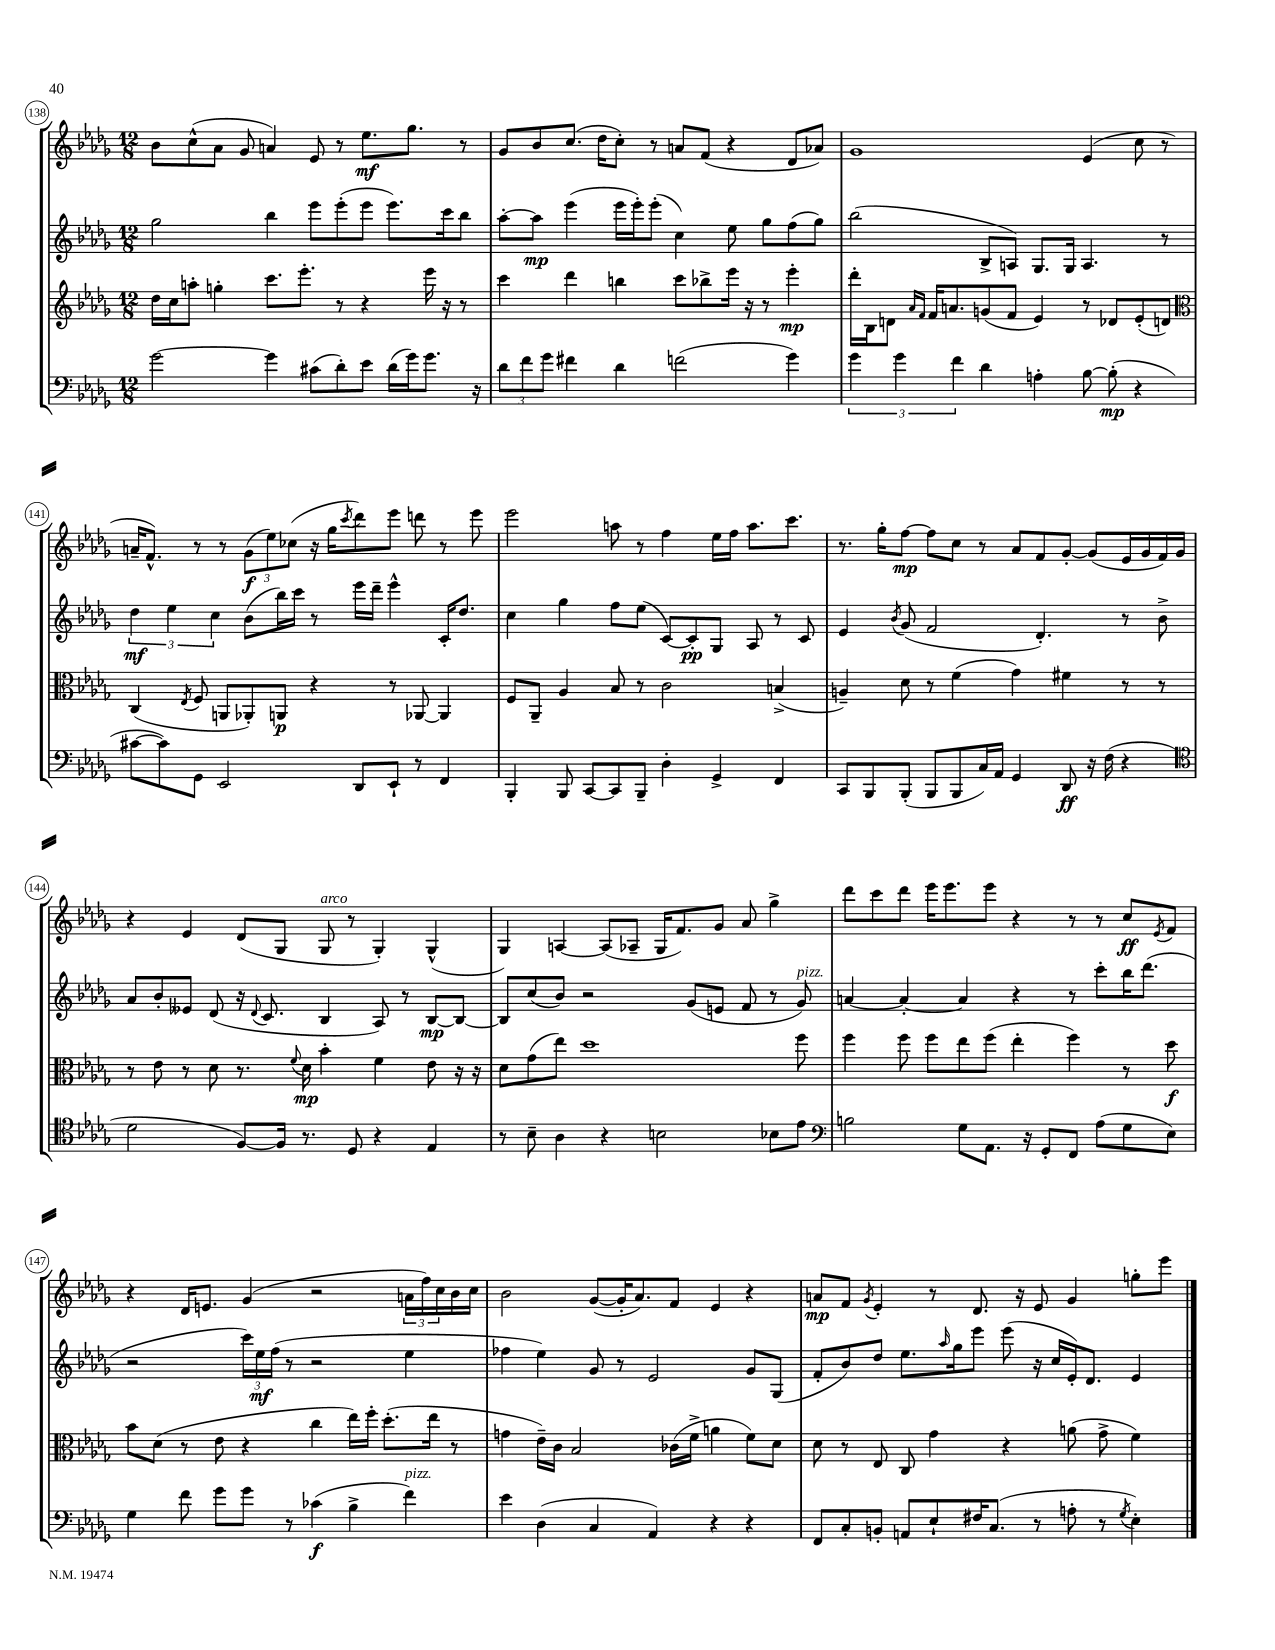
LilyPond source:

<<
\new StaffGroup <<
\new Staff = "s0" {
    \clef treble \key des \major \numericTimeSignature \time 12/8
    bes'8 c''8-^( aes'8 ges'8 a'4) ees'8 r8 ees''8.\mf ges''8. r8 |
    ges'8 bes'8 c''8.( des''16 c''8-.) r8 a'8 f'8( r4 des'8 aes'8) |
    ges'1 ees'4( c''8 r8 |
    a'16-- f'8.-^) r8 r8 \tuplet 3/2 { ges'8\f( ees''8) ces''8( } r16 ges''16 \acciaccatura { c'''8 } des'''8) ees'''8 d'''8 r8 ees'''8 |
    ees'''2 a''8 r8 f''4 ees''16 f''16 a''8. c'''8. |
    r8. ges''16-. f''8~\mp f''8 c''8 r8 aes'8 f'8 ges'8~-. ges'8( ees'16 ges'16 f'16) ges'16 |
    r4 ees'4 des'8( ges8 ges8^\markup { \italic "arco" } r8 ges4-.) ges4-^( |
    ges4) a4~ a8( aes8-- ges16 f'8.) ges'8 aes'8 ges''4-> |
    des'''8 c'''8 des'''8 ees'''16 ees'''8. ees'''8 r4 r8 r8 c''8\ff \acciaccatura { ees'8 } f'8 |
    r4 des'16 e'8. ges'4( r2 \tuplet 3/2 { a'16 f''16) c''16 } bes'16 c''16 |
    bes'2 ges'8~( ges'16-. aes'8.) f'8 ees'4 r4 |
    a'8\mp f'8 \acciaccatura { ges'8 } ees'4-. r8 des'8. r16 ees'8 ges'4 g''8-. ees'''8 \bar "|." |
}
\new Staff = "s1" {
    \clef treble \key des \major \numericTimeSignature \time 12/8
    ges''2 bes''4 ees'''8 ees'''8-.( ees'''8 ees'''8.) c'''16 bes''8 |
    aes''8~-. aes''8\mp ees'''4( ees'''16 ees'''16-.) ees'''8-.( c''4) ees''8 ges''8 f''8( ges''8) |
    bes''2( bes8-> a8) ges8. ges16 a4. r8 |
    \tuplet 3/2 { des''4\mf ees''4 c''4 } bes'8( bes''16) c'''16 r8 ees'''16 des'''16-- ees'''4-^ c'16-. des''8. |
    c''4 ges''4 f''8 ees''8( c'8~) c'8-.\pp ges8 aes8 r8 c'8 |
    ees'4 \acciaccatura { bes'8 } ges'8( f'2 des'4.-.) r8 bes'8-> |
    aes'8 bes'8-. eeses'8 des'8( r16 \appoggiatura { des'8 } c'8. bes4 aes8) r8 bes8~\mp bes8~ |
    bes8 c''8( bes'8) r2 ges'8( e'8 f'8 r8 ges'8^\markup { \italic "pizz." }) |
    a'4~ a'4~-. a'4 r4 r8 c'''8-. bes''16 des'''8.( |
    r2 \tuplet 3/2 { c'''16) ees''16\mf f''16( } r8 r2 ees''4 |
    fes''4 ees''4) ges'8 r8 ees'2 ges'8 ges8( |
    f'8-. bes'8) des''8 ees''8. \grace { aes''16 } ges''16 ees'''8 ees'''8( r16 c''16 ees'16-.) des'8. ees'4 \bar "|." |
}
\new Staff = "s2" {
    \clef treble \key des \major \numericTimeSignature \time 12/8
    des''16 c''16 a''8-. g''4-. c'''8. ees'''8.-. r8 r4 ees'''16 r16 r8 |
    c'''4 des'''4 b''4 c'''8 bes''8-> ees'''16 r16 r8 ees'''4-.\mp |
    des'''16-. bes16 d'8 \grace { aes'16 f'16 } f'16 a'8. g'8( f'8 ees'4) r8 des'8 ees'8-.( d'8) |
    \clef alto c4( \acciaccatura { ees8 } f8 a,8 aes,8-.) a,8\p r4 r8 aes,8~ aes,4 |
    f8 aes,8-- aes4 bes8 r8 c'2 b4->( |
    a4--) des'8 r8 f'4( ges'4) fis'4 r8 r8 |
    r8 ees'8 r8 des'8 r8. \appoggiatura { f'8 } des'16\mp bes'4-. f'4 ees'8 r16 r16 |
    des'8 ges'8( ees''8) des''1 f''8 |
    f''4 f''8 f''8 ees''8 f''8( ees''4-. f''4) r8 des''8\f |
    bes'8 des'8( r8 ees'8 r4 c''4 ees''16) f''16-. des''8.-.( ees''16 r8 |
    g'4 ees'16--) c'16 bes2 ces'16( f'16-> a'4 f'8) des'8 |
    des'8 r8 ees8 c8 ges'4 r4 a'8( ges'8-> f'4) \bar "|." |
}
\new Staff = "s3" {
    \clef bass \key des \major \numericTimeSignature \time 12/8
    ges'2~ ges'4 cis'8( des'8-.) ees'8 des'16( ges'16) ges'8. r16 |
    \tuplet 3/2 { des'8 f'8 ges'8 } fis'4 des'4 f'2( ges'4) |
    \tuplet 3/2 { ges'4 ges'4 f'4 } des'4 a4-. bes8~ bes8-.\mp( r4 |
    cis'8~ cis'8) ges,8 ees,2 des,8 ees,8-! r8 f,4 |
    bes,,4-. bes,,8 c,8~ c,8 bes,,8-- des4-. ges,4-> f,4 |
    c,8 bes,,8 bes,,8-.( bes,,8 bes,,8 c16) aes,16 ges,4 des,8\ff r16 f16( r4 |
    \clef tenor des'2 f8~) f16 r8. des8 r4 ees4 |
    r8 bes8-- aes4 r4 b2 bes8 ees'8 |
    \clef bass b2 ges8 aes,8. r16 ges,8-. f,8 aes8( ges8 ees8) |
    ges4 f'8 ges'8 ges'8 r8 ces'4\f( bes4-> f'4^\markup { \italic "pizz." }) |
    ees'4 des4( c4 aes,4) r4 r4 |
    f,8 c8-. b,8-. a,8 ees8-! fis16 c8.( r8 a8-. r8 \acciaccatura { ges8 } ees4-.) \bar "|." |
}
>>
>>
\layout { \context { \Score currentBarNumber = #138 \override BarNumber.stencil = #(make-stencil-circler 0.1 0.3 ly:text-interface::print) } }
